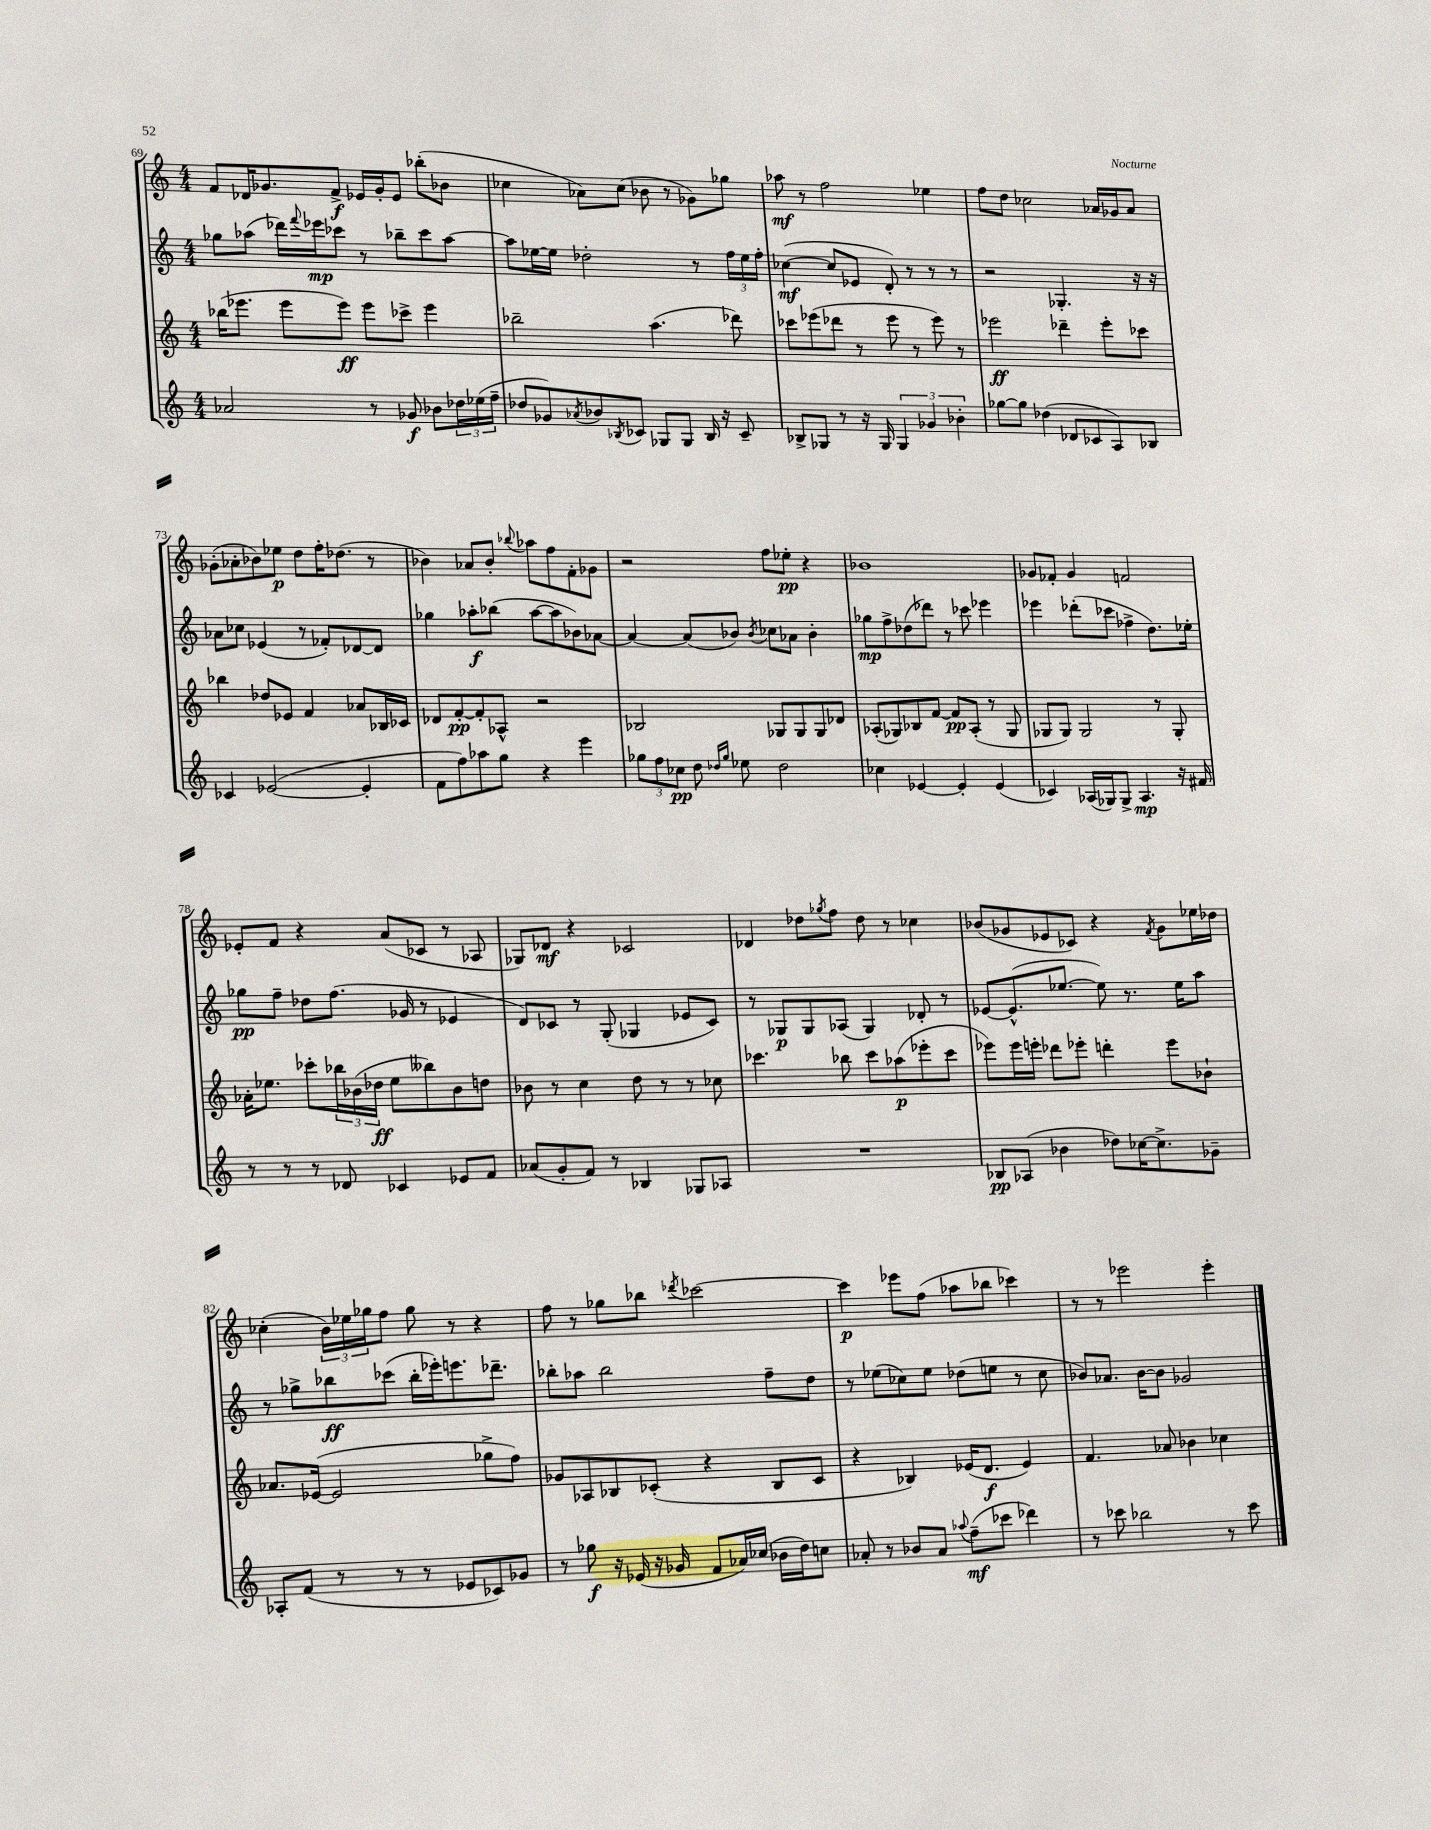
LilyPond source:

<<
\new StaffGroup <<
\new Staff = "s0" {
    \clef treble \key c \major \numericTimeSignature \time 4/4
    f'8 des'16 ges'8. f'8->\f ees'16 ges'16-. ees'8 bes''8-.( bes'8 |
    ces''4 aes'8) ces''8( bes'8 r8 ges'8) ges''8 |
    aes''8\mf r8 f''2 ees''4 |
    f''8 d''8 ces''2 aes'16 ges'16 aes'8 |
    ges'8-.( aes'8-. bes'8) ees''8\p d''8 f''16-. des''8.( r8 |
    bes'4) aes'8 bes'8-. \appoggiatura { bes''8 } aes''8 f''8 f'8-. ges'8 |
    r2 f''8 ees''8-.\pp r4 |
    bes'1 |
    ges'8 fes'8-. ges'4 f'2 |
    ees'8-. f'8 r4 a'8( ces'8 r8 aes8 |
    ges8) des'8\mf r4 ces'2 |
    des'4 des''8 \acciaccatura { ges''8 } f''8 des''8 r8 ces''4 |
    bes'8( ges'8 ees'8 ces'8) r4 \acciaccatura { f'8 } ges'8 ees''16 des''16 |
    ces''4-.( \tuplet 3/2 { b'16) ees''16 ges''16 } f''8 ges''8 r8 r4 |
    f''8 r8 ges''8 bes''8 \acciaccatura { des'''8 } ces'''2~ |
    ces'''4\p ees'''8 f''8( aes''8 bes''8 ces'''4) |
    r8 r8 ees'''2 ees'''4-. \bar "|." |
}
\new Staff = "s1" {
    \clef treble \key c \major \numericTimeSignature \time 4/4
    ges''8 aes''8( des'''16) \appoggiatura { f'''8 } ees'''16\mp ces'''8 r8 bes''8-- ces'''8 aes''8~ |
    aes''8 ees''16~ ees''16 des''2-. r8 \tuplet 3/2 { f''16 ees''16 f''16-. } |
    ces''4~\mf( ces''8 ees'8 d'8-.) r8 r8 r8 |
    r2 ges4.-. r16 r16 |
    aes'8 ces''8 ees'4( r8 fes'8-.) des'8~ des'8 |
    ges''4 aes''8-.\f bes''8( aes''8~ aes''8 bes'8) aes'8~ |
    aes'4~ aes'8( bes'8) \acciaccatura { bes'8 } ces''8 aes'8 bes'4-. |
    ges''8\mp f''8-> des''8( des'''8) r8 ces'''8 ees'''4 |
    ees'''4 des'''8-.( ces'''8 fes''4-> d''8.) ees''16-. |
    ges''8\pp f''8-- des''8 f''8.( ges'16 r8 ees'4 |
    d'8) ces'8 r8 g8-.( ges4 ees'8 ces'8) |
    r8 ges8\p ges8 aes8( ges4) des'8-. r8 |
    ees'8~ ees'8.-^( ees''8.~ ees''8) r8. ees''16 a''8 |
    r8 ges''8-> bes''8\ff ces'''8( bes''16-. ees'''16-.) e'''8. des'''8.-- |
    bes''8-. aes''8 bes''2 f''8-- d''8 |
    r8 ees''8( ces''8) ees''8 des''8( e''8 r8 ces''8 |
    bes'8) aes'8. bes'16~ bes'8 ges'2 \bar "|." |
}
\new Staff = "s2" {
    \clef treble \key c \major \numericTimeSignature \time 4/4
    bes''16( ees'''8. ees'''8 ees'''8\ff) ees'''8 ces'''8-> ees'''4 |
    bes''2-- a''4.( des'''8) |
    ces'''8 ees'''8( des'''8 r8 ees'''8 r8 ees'''8) r8 |
    ees'''2\ff des'''4-- ees'''8-. ces'''8 |
    bes''4 des''8 ees'8 f'4 aes'8 bes16 ces'16 |
    des'8 f'8~-.\pp f'8-. aes8-^ r2 |
    bes2 ges8 ges8 ges8 des'8 |
    aes8-.( ges8) bes8 f'8~ f'8\pp aes8-.( r8 ges8 |
    ges8 ges8) ges2 r8 ges8-. |
    aes'16-. ees''8. ces'''8-. \tuplet 3/2 { bes''16 bes'16( des''16\ff } ees''8 beses''8) bes'8 d''8 |
    bes'8 r8 c''4 d''8 r8 r8 ces''8 |
    ces'''4. bes''8 ces'''8 aes''8\p( ees'''8-. ces'''8 |
    ees'''8) ees'''16 e'''16-. des'''8 ees'''8-. d'''4-. ees'''8 bes'8-! |
    aes'8. ees'16~( ees'2 ges''8-> f''8) |
    ges'8 aes8 bes8 ces'8-.( r4 bes8 ces'8 |
    r4 bes4) ees'16( d'8.\f ees'4) |
    f'4. aes'8 bes'4 ces''4 \bar "|." |
}
\new Staff = "s3" {
    \clef treble \key c \major \numericTimeSignature \time 4/4
    aes'2 r8 ges'8\f bes'8 \tuplet 3/2 { des''16 ees''16( f''16-- } |
    des''8 ges'8) \acciaccatura { aes'8 } bes'8 \acciaccatura { bes8 } ces'8 ges8 ges8 bes16 r16 ces'8-- |
    bes8-> ges8 r8 r16 ges16 \tuplet 3/2 { ges4 ges'4 bes'4-. } |
    ges''8~ ges''8 des''4( des'8 ces'8 a8) bes8 |
    ces'4 ees'2~( ees'4-. |
    f'8 f''8) aes''8 g''8 r4 e'''4 |
    \tuplet 3/2 { ges''8 f''8 ces''8\pp } d''8 \grace { des''16 ges''16 } ees''8 des''2 |
    ces''4 ees'4~ ees'4-. ees'4( |
    ces'4) aes16( ges16) ges8-> aes4.\mp r16 fis'16 |
    r8 r8 r8 des'8 ces'4 ees'8 f'8 |
    aes'8( g'8-. f'8) r8 bes4 ges8 aes8 |
    R1 |
    bes8\pp aes8( bes'4 des''8) ces''16~ ces''8.-> ges'8-- |
    aes8-. f'8( r8 r8 r8 ees'8 ces'8) ges'8 |
    r8 ges''8\f r16 ees'16( r16 ges'16 f'8 aes'16) ces''16( bes'16 d''16) c''8 |
    aes'8-. r8 bes'8 aes'8 \appoggiatura { aes''8 } f''8--\mf( ces'''8 des'''4) |
    r8 ces'''8 bes''2 r8 ces'''8 \bar "|." |
}
>>
>>
\layout { \context { \Score currentBarNumber = #69 } }
